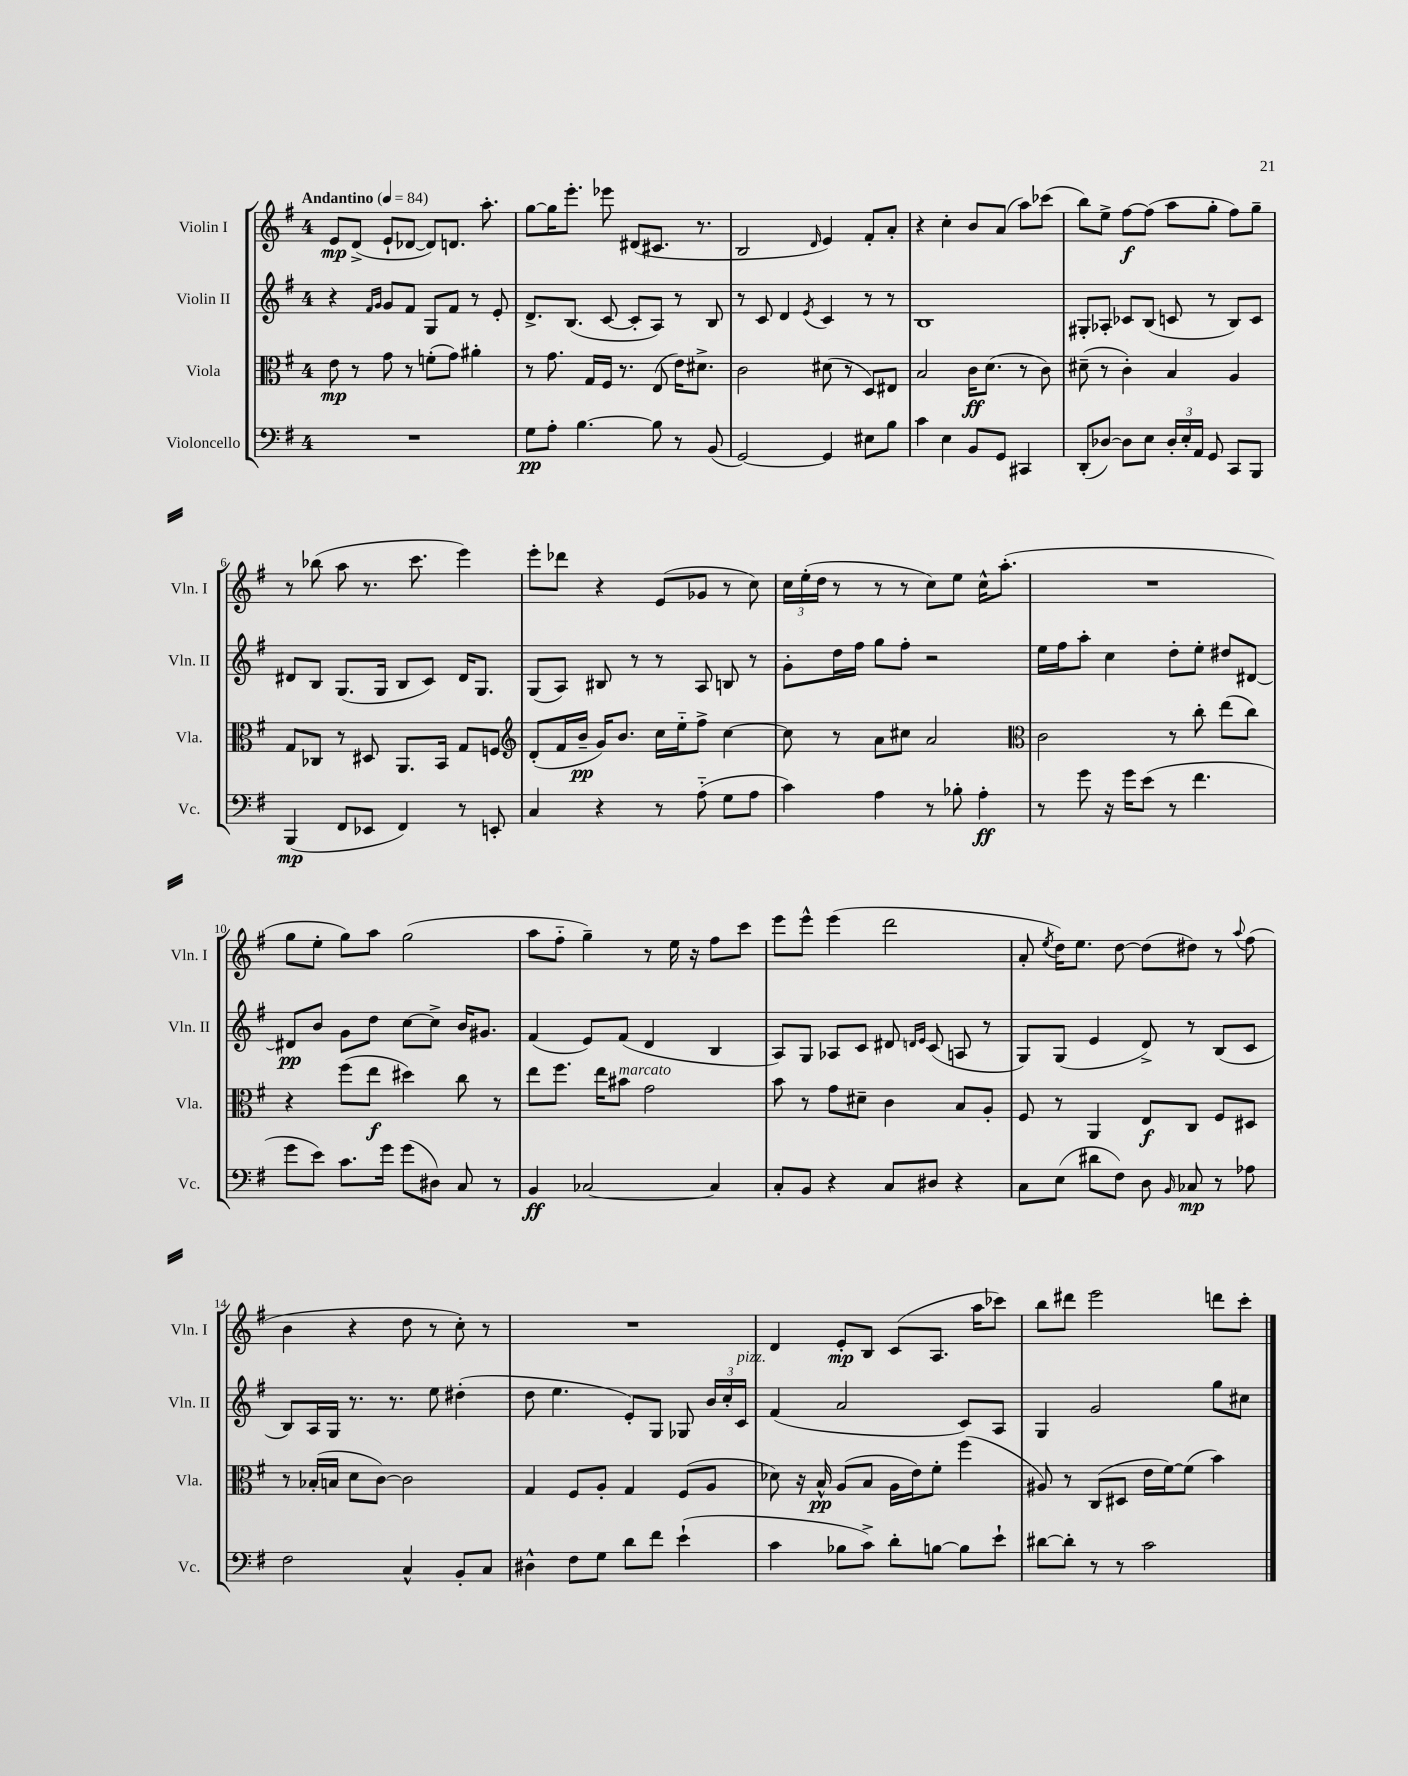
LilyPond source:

<<
\new StaffGroup <<
\new Staff = "s0" \with { instrumentName = "Violin I" shortInstrumentName = "Vln. I" } {
    \clef treble \key g \major \once \override Staff.TimeSignature.style = #'single-digit \time 4/4 \tempo "Andantino" 4 = 84
    \autoBeamOff e'8[\mp d'8]->( e'8[-! des'8]~ des'8[) d'8.] a''8.-. |
    g''8[~ g''16 e'''8.]-. ees'''8 dis'8[( cis'8.] r8. |
    b2 \grace { d'16 } e'4) fis'8[-. a'8]-. |
    r4 c''4-. b'8[ a'8]( a''8[) ces'''8]( |
    b''8[) e''8]-> fis''8[~\f fis''8]( a''8[ g''8]-. fis''8[) g''8]-- |
    r8 bes''8( a''8 r8. c'''8. e'''4) |
    e'''8[-. des'''8] r4 e'8[( ges'8] r8 c''8) |
    \tuplet 3/2 { c''16[ e''16-.( d''16] } r8 r8 r8 c''8[) e''8] c''16[-^ a''8.]-.( |
    R1 |
    g''8[ e''8]-. g''8[) a''8] g''2( |
    a''8[ fis''8]-_ g''4--) r8 e''16 r16 fis''8[ c'''8] |
    e'''8[ e'''8]-^ e'''4( d'''2 |
    a'8-. \acciaccatura { e''8 } d''16[) e''8.] d''8~ d''8[( dis''8]) r8 \appoggiatura { a''8 } fis''8( |
    b'4 r4 d''8 r8 c''8-.) r8 |
    R1 |
    d'4 e'8[-.\mp b8] c'8[( a8.] a''16[ ces'''8]) |
    b''8[ dis'''8] e'''2 d'''8[ c'''8]-. \bar "|." |
}
\new Staff = "s1" \with { instrumentName = "Violin II" shortInstrumentName = "Vln. II" } {
    \clef treble \key g \major \once \override Staff.TimeSignature.style = #'single-digit \time 4/4
    \autoBeamOff r4 \grace { fis'16[ g'16] } g'8[ fis'8] g8[ fis'8] r8 e'8-. |
    d'8.[-> b8.]( c'8~ c'8[-. a8]) r8 b8 |
    r8 c'8 d'4 \acciaccatura { e'8 } c'4 r8 r8 |
    b1 |
    gis8[-. aes8]-. ces'8[ b8]( c'8 r8 b8[) c'8] |
    dis'8[ b8] g8.[( g16] b8[ c'8]) dis'16[ g8.] |
    g8[( a8]) bis8 r8 r8 a8 b8 r8 |
    g'8[-. d''16 fis''16] g''8[ fis''8]-. r2 |
    e''16[ fis''16 a''8]-. c''4 d''8[-. e''8]-. dis''8[ dis'8]~ |
    dis'8[\pp b'8] g'8[ d''8] c''8[~ c''8]-> b'16[ gis'8.] |
    fis'4( e'8[) fis'8]( d'4 b4 |
    a8[) g8] aes8[ c'8] dis'8 \grace { d'16[ e'16] } c'8( a8 r8 |
    g8[) g8]( e'4 d'8->) r8 b8[( c'8] |
    b8[) a16 g16] r8. r8. e''8 dis''4-.( |
    d''8 e''4. e'8[-.) g8] ges8 \tuplet 3/2 { b'16[ c''16-. c'16]^\markup { \italic "pizz." } } |
    fis'4( a'2 c'8[) a8] |
    g4 g'2 g''8[ cis''8] \bar "|." |
}
\new Staff = "s2" \with { instrumentName = "Viola" shortInstrumentName = "Vla." } {
    \clef alto \key g \major \once \override Staff.TimeSignature.style = #'single-digit \time 4/4
    \autoBeamOff e'8\mp r8 g'8 r8 f'8[-.( g'8]) ais'4-. |
    r8 g'8. g16[ fis16] r8. e8( e'16[) dis'8.]-> |
    c'2 dis'8( r8 d8[) eis8] |
    b2 c'16[\ff d'8.]( r8 c'8) |
    dis'8--( r8 c'4-.) b4 a4 |
    g8[ ces8] r8 dis8 a,8.[ b,16] g8[ f8] |
    \clef treble d'8[-.( fis'16 b'16]--\pp g'16[) b'8.] c''16[ e''16-_ fis''8]-> c''4~ |
    c''8 r8 a'8[ cis''8] a'2 |
    \clef alto c'2 r8 c''8-. e''8[( c''8]) |
    r4 fis''8[( e''8]\f dis''4) c''8 r8 |
    e''8[ fis''8.] e''16[ bis'8]^\markup { \italic "marcato" } g'2 |
    b'8 r8 g'8[ dis'8]-- c'4 b8[ a8]-. |
    fis8 r8 a,4 e8[\f c8] fis8[ dis8] |
    r8 bes16[-.( b16] d'8[ c'8]~) c'2 |
    g4 fis8[ a8]-. g4 fis8[( a8] |
    des'8) r16 b16-^\pp a8[( b8] a16[ e'16) fis'8]-. fis''4( |
    ais8) r8 c8[( dis8] e'16[ fis'16~) fis'8]( b'4) \bar "|." |
}
\new Staff = "s3" \with { instrumentName = "Violoncello" shortInstrumentName = "Vc." } {
    \clef bass \key g \major \once \override Staff.TimeSignature.style = #'single-digit \time 4/4
    \autoBeamOff R1 |
    g8[\pp a8]-. b4.~ b8 r8 b,8( |
    g,2~) g,4 eis8[ b8] |
    c'4 e4 b,8[ g,8] cis,4 |
    d,8[-.( des8]~) des8[ e8] \tuplet 3/2 { des16[-. e16-. a,16] } g,8 c,8[ b,,8] |
    b,,4\mp( fis,8[ ees,8] fis,4) r8 e,8-. |
    c4 r4 r8 a8-_( g8[ a8] |
    c'4) a4 r8 bes8-. a4-.\ff |
    r8 g'8 r16 g'16[ e'8]( r8 fis'4. |
    g'8[ e'8]) c'8.[ g'16] g'8[( dis8]) c8 r8 |
    b,4\ff ces2~ ces4 |
    c8[-. b,8] r4 c8[ dis8] r4 |
    c8[ e8]( dis'8[ fis8]) d8 \grace { b,16 } ces8\mp r8 aes8 |
    fis2 c4-^ b,8[-. c8] |
    dis4-^ fis8[ g8] d'8[ fis'8] e'4-!( |
    c'4 bes8[ c'8]->) d'8[-. b8]~ b8[ e'8]-! |
    dis'8[~ dis'8]-. r8 r8 c'2 \bar "|." |
}
>>
>>
